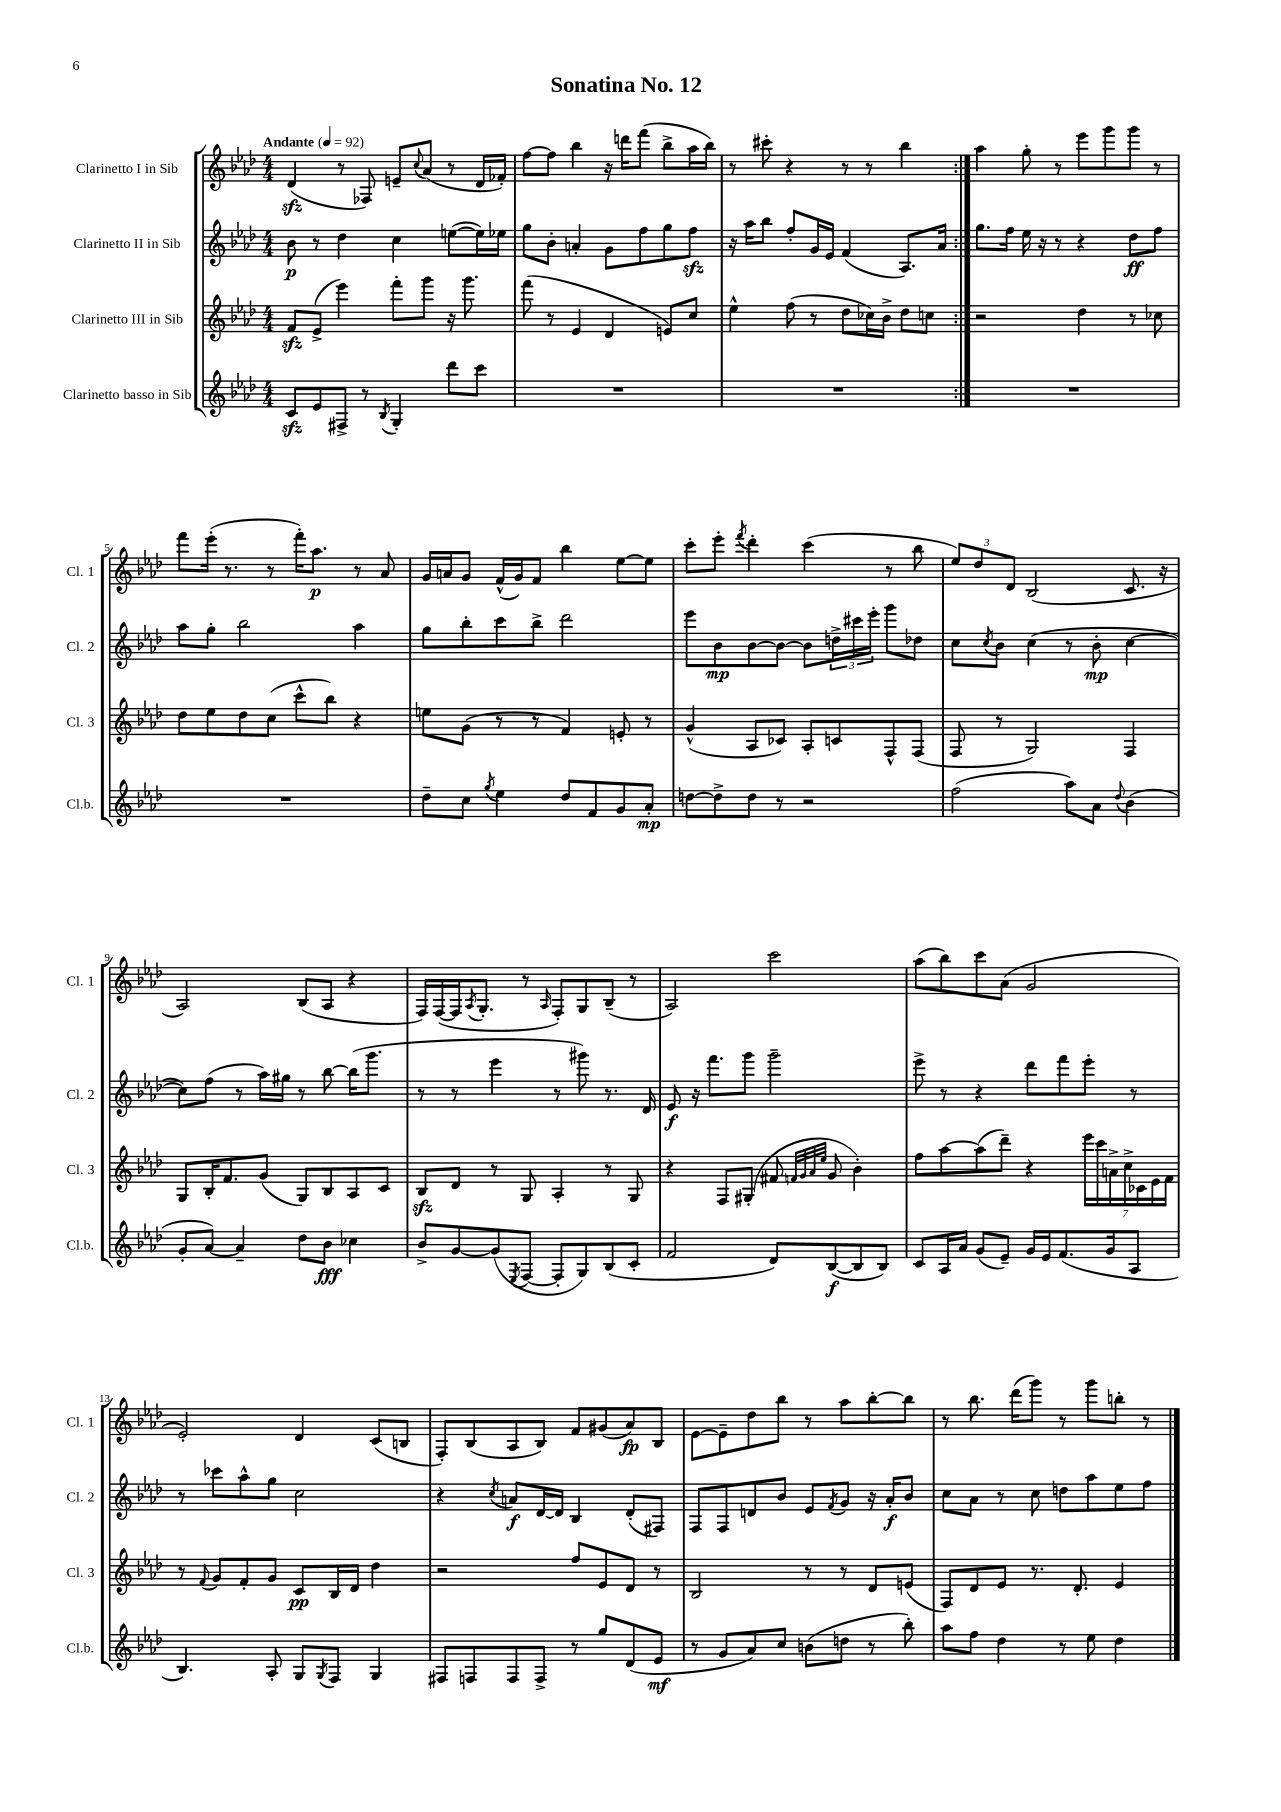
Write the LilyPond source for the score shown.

\header { title = "Sonatina No. 12" }
<<
\new StaffGroup <<
\new Staff = "s0" \with { instrumentName = "Clarinetto I in Sib" shortInstrumentName = "Cl. 1" } {
    \clef treble \key aes \major \numericTimeSignature \time 4/4 \tempo "Andante" 4 = 92
    \repeat volta 2 { des'4\sfz( r8 fes8) e'8-- \appoggiatura { c''8 } aes'8( r8 des'16 fes'16-.) |
    f''8~ f''8 bes''4 r16 d'''16 f'''8( bes''8-> aes''16 bes''16) |
    r8 cis'''8-. r4 r8 r8 bes''4 | }
    aes''4 g''8-. r8 ees'''8 g'''8 g'''8 r8 |
    f'''8 ees'''16-.( r8. r8 f'''16-.) aes''8.\p r8 aes'8 |
    g'16 a'16 g'8 f'16-^( g'16) f'8 bes''4 ees''8~ ees''8 |
    c'''8-. ees'''8-. \acciaccatura { f'''8 } des'''4-. c'''4( r8 bes''8 |
    \tuplet 3/2 { ees''8) des''8 des'8 } bes2( c'8. r16 |
    aes2) bes8( aes8 r4 |
    f16) f16~( f16 \acciaccatura { aes8 } g8.-. r8 \grace { aes16 } f8-.) g8 bes8--( r8 |
    aes2) c'''2 |
    aes''8( bes''8) c'''8 aes'8( g'2 |
    ees'2-.) des'4 c'8( b8 |
    f8-.) bes8( aes8 bes8) f'8 gis'8( aes'8\fp) bes8 |
    ees'8~ ees'8-- des''8 bes''8 r8 aes''8 bes''8~-. bes''8 |
    r8 bes''8. des'''16( g'''8) r8 g'''8 b''8-. r8 \bar "|." |
}
\new Staff = "s1" \with { instrumentName = "Clarinetto II in Sib" shortInstrumentName = "Cl. 2" } {
    \clef treble \key aes \major \numericTimeSignature \time 4/4
    \repeat volta 2 { bes'8\p r8 des''4 c''4 e''8~( e''16) ees''16 |
    g''8 bes'8-. a'4-. g'8 f''8 g''8 f''8\sfz |
    r16 aes''16 bes''8 f''8-. g'16 ees'16 f'4( aes8.) aes'16 | }
    g''8. f''16 ees''16 r16 r8 r4 des''8\ff f''8 |
    aes''8 g''8-. bes''2 aes''4 |
    g''8 bes''8-. c'''8 bes''8-> des'''2 |
    ees'''8 bes'8\mp bes'8~ bes'8~ bes'8 \tuplet 3/2 { d''16-> cis'''16 ees'''16-. } g'''8 des''8 |
    c''8 \acciaccatura { c''8 } bes'8 c''4( r8 bes'8-.\mp c''4~ |
    c''8) f''8( r8 aes''16) gis''16 r8 bes''8~ bes''16( g'''8. |
    r8 r8 ees'''4 r8 gis'''8) r8. des'16 |
    ees'8\f r16 f'''8. g'''8 g'''2-- |
    ees'''8-> r8 r4 des'''8 f'''8 ees'''8-. r8 |
    r8 ces'''8 aes''8-^ g''8 c''2 |
    r4 \acciaccatura { c''8 } a'8\f des'16~ des'16 bes4 des'8-.( fis8) |
    f8 f8 d'8 bes'8 ees'8 \acciaccatura { f'8 } g'8 r16 aes'16-.\f bes'8 |
    c''8 aes'8 r8 c''8 d''8 aes''8 ees''8 f''8 \bar "|." |
}
\new Staff = "s2" \with { instrumentName = "Clarinetto III in Sib" shortInstrumentName = "Cl. 3" } {
    \clef treble \key aes \major \numericTimeSignature \time 4/4
    \repeat volta 2 { f'8\sfz ees'8->( ees'''4) f'''8-. g'''8 r16 g'''8. |
    f'''8( r8 ees'4 des'4 e'8) c''8 |
    ees''4-^ f''8( r8 des''8 ces''16) bes'16-> des''8 c''8 | }
    r2 des''4 r8 ces''8 |
    des''8 ees''8 des''8 c''8( c'''8-^ bes''8) r4 |
    e''8 g'8( r8 r8 f'4) e'8-. r8 |
    g'4-^( aes8 ces'8) aes8-. c'8 f8-^ f8( |
    f8 r8 g2) f4 |
    g8 bes16-. f'8. g'8( g8) bes8 aes8 c'8 |
    bes8\sfz des'8 r8 g8 aes4-. r8 g8 |
    r4 f8 gis8-.( fis'8 \grace { f'32 g'32 aes'32 ees''32 } g'8 bes'4-.) |
    f''8 aes''8~ aes''8( des'''8--) r4 \tuplet 7/4 { ees'''16 c'''16 a'16-> c''16-> ces'16 ees'16 f'16 } |
    r8 \appoggiatura { f'8 } g'8 f'8-. g'8 c'8\pp bes16 des'16 des''4 |
    r2 f''8 ees'8 des'8 r8 |
    bes2 r8 r8 des'8 e'8( |
    f8) des'8 ees'8 r8. des'8.-. ees'4 \bar "|." |
}
\new Staff = "s3" \with { instrumentName = "Clarinetto basso in Sib" shortInstrumentName = "Cl.b." } {
    \clef treble \key aes \major \numericTimeSignature \time 4/4
    \repeat volta 2 { c'8\sfz ees'8 fis8-> r8 \acciaccatura { bes8 } g4-. des'''8 c'''8 |
    R1 |
    R1 | }
    R1 |
    R1 |
    des''8-- c''8 \acciaccatura { g''8 } ees''4 des''8 f'8 g'8 aes'8-.\mp |
    d''8~ d''8-> d''8 r8 r2 |
    f''2( aes''8) aes'8 \appoggiatura { des''8 } bes'4( |
    g'8-. aes'8~) aes'4-- des''8 bes'8\fff ces''4 |
    bes'8-> g'8~ g'8( \acciaccatura { ees8 } f8~ f8-. g8) bes8( c'8-. |
    f'2 des'8) bes8~\f( bes8 bes8) |
    c'8 aes16 aes'16 g'8( ees'8--) g'16 ees'16 f'8.( g'16 aes8 |
    bes4.) aes8-. g8 \acciaccatura { g8 } f8 g4 |
    fis8 f8 f8 f8-> r8 g''8 des'8( ees'8\mf |
    r8 g'8 aes'8) c''8 b'8( d''8 r8 bes''8-.) |
    aes''8 f''8 des''4 r8 ees''8 des''4 \bar "|." |
}
>>
>>
